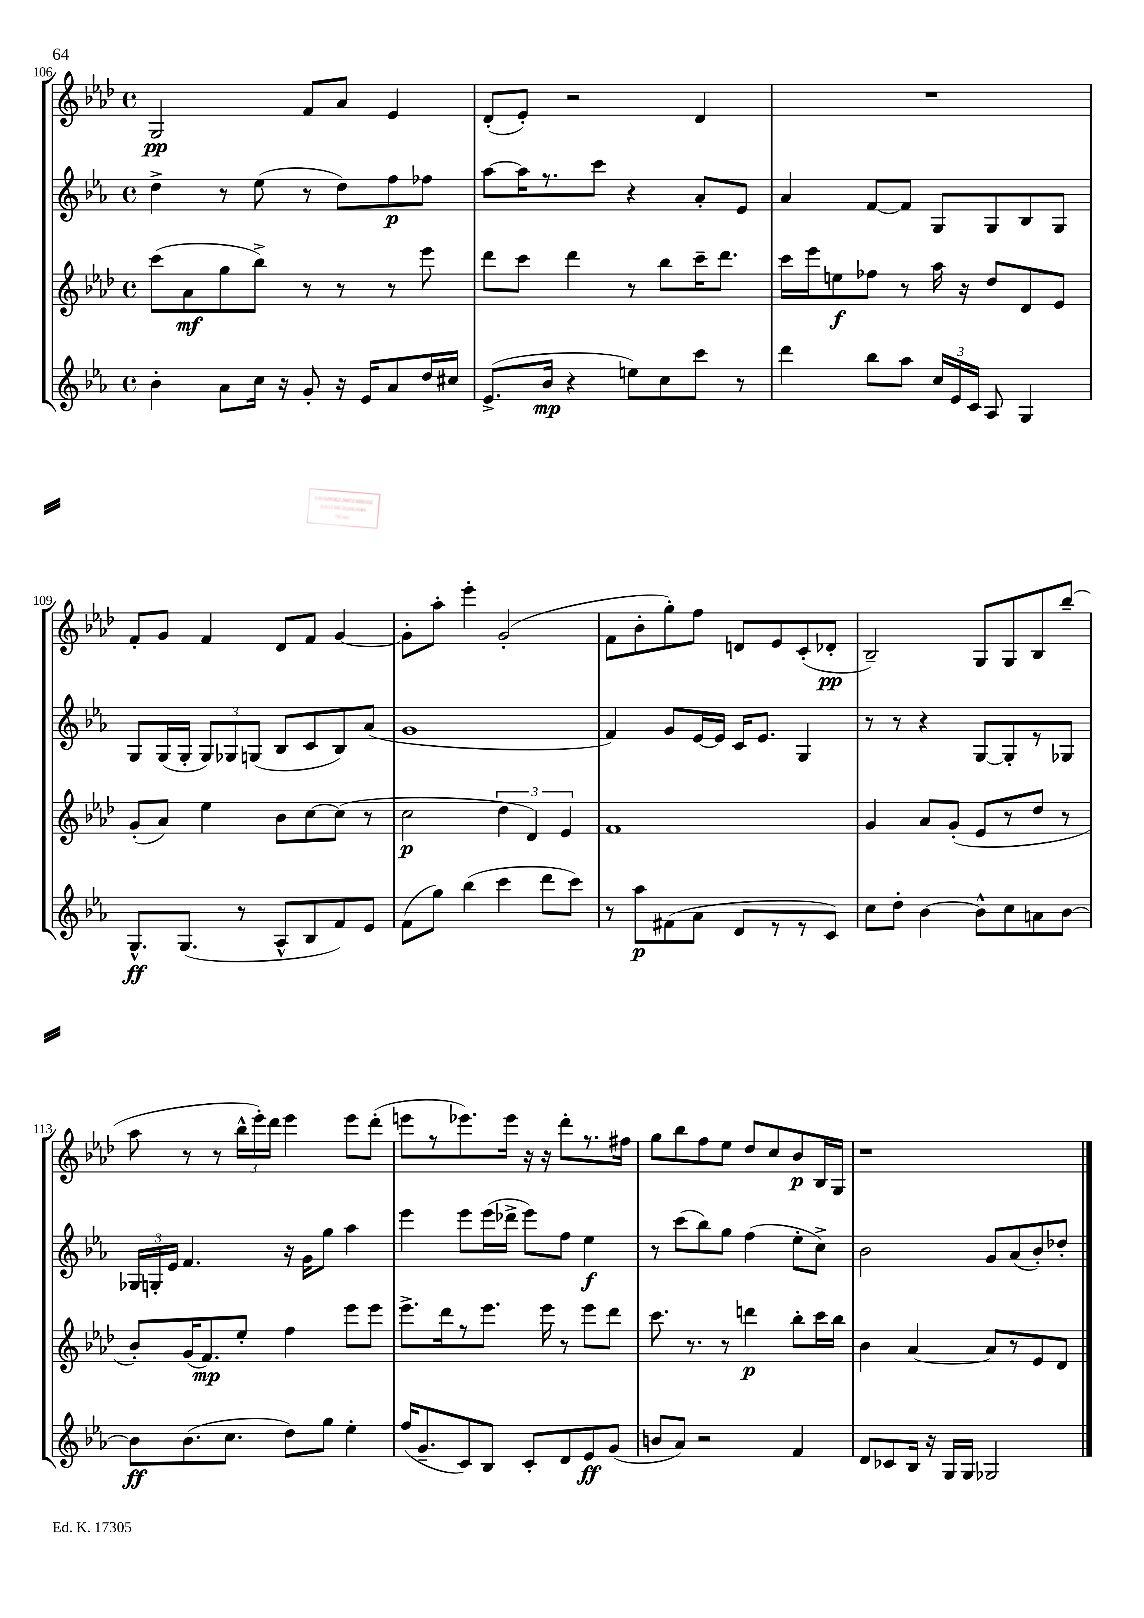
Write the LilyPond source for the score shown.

<<
\new StaffGroup <<
\new Staff = "s0" {
    \clef treble \key aes \major \defaultTimeSignature \time 4/4
    \autoBeamOff g2\pp f'8[ aes'8] ees'4 |
    des'8[-.( ees'8]-.) r2 des'4 |
    R1 |
    f'8[-. g'8] f'4 des'8[ f'8] g'4~ |
    g'8[-. aes''8]-. ees'''4-. g'2-.( |
    f'8[ bes'8-. g''8-.) f''8] d'8[ ees'8 c'8-.( des'8]-.\pp |
    bes2--) g8[ g8 bes8 bes''8]--( |
    aes''8 r8 r8 \tuplet 3/2 { bes''16[-^ ees'''16-.) des'''16] } ees'''4 ees'''8[ des'''8]-.( |
    e'''8[ r8 ees'''8.) ees'''16] r16 r16 des'''8[-. r8. fis''16] |
    g''8[ bes''8 f''8 ees''8] des''8[ c''8 bes'8\p bes16 g16] |
    r1 \bar "|." |
}
\new Staff = "s1" {
    \clef treble \key ees \major \defaultTimeSignature \time 4/4
    \autoBeamOff d''4-> r8 ees''8( r8 d''8[) f''8\p fes''8] |
    aes''8[~ aes''16 r8. c'''8] r4 aes'8[-. ees'8] |
    aes'4 f'8[~ f'8] g8[ g8 bes8 g8] |
    g8[ g16( g16]-. \tuplet 3/2 { g8[) ges8 g8]( } bes8[ c'8 bes8) aes'8]( |
    g'1 |
    f'4) g'8[ ees'16~ ees'16] c'16[ ees'8.] g4 |
    r8 r8 r4 g8[~ g8-. r8 ges8] |
    \tuplet 3/2 { ges16[ g16-. ees'16] } f'4. r16 g'16[ g''8] aes''4 |
    ees'''4 ees'''8[ ees'''16( des'''16]-> ees'''8[) f''8] ees''4\f |
    r8 c'''8[( bes''8) g''8] f''4( ees''8[-. c''8]->) |
    bes'2 g'8[ aes'8( bes'8-.) des''8]-. \bar "|." |
}
\new Staff = "s2" {
    \clef treble \key aes \major \defaultTimeSignature \time 4/4
    \autoBeamOff c'''8[( aes'8\mf g''8 bes''8]->) r8 r8 r8 ees'''8 |
    des'''8[ c'''8] des'''4 r8 bes''8[ c'''16-- des'''8.] |
    c'''16[ ees'''16 e''8\f fes''8] r8 aes''16 r16 des''8[ des'8 ees'8] |
    g'8[-.( aes'8]) ees''4 bes'8[ c''8~ c''8]( r8 |
    c''2\p \tuplet 3/2 { des''4 des'4) ees'4 } |
    f'1 |
    g'4 aes'8[ g'8]-.( ees'8[ r8 des''8] r8 |
    bes'8[-.) g'16( f'8.\mp) ees''8]-. f''4 ees'''8[ ees'''8] |
    ees'''8.[-> des'''16 r8 ees'''8.] ees'''16 r8 ees'''8[ des'''8] |
    c'''8. r8. r8 d'''4\p bes''8[-. c'''16 bes''16] |
    bes'4 aes'4~ aes'8[ r8 ees'8 des'8] \bar "|." |
}
\new Staff = "s3" {
    \clef treble \key ees \major \defaultTimeSignature \time 4/4
    \autoBeamOff bes'4-. aes'8[ c''16] r16 g'8-. r16 ees'16[ aes'8 d''16 cis''16] |
    ees'8.[->( bes'16]\mp r4 e''8[) c''8 c'''8] r8 |
    d'''4 bes''8[ aes''8] \tuplet 3/2 { c''16[ ees'16 c'16] } aes8 g4 |
    g8.[-^\ff g8.]( r8 aes8[-^ bes8 f'8) ees'8] |
    f'8[( g''8]) bes''4( c'''4 d'''8[ c'''8]) |
    r8 aes''8[\p fis'8( aes'8] d'8[ r8 r8 c'8]) |
    c''8[ d''8]-. bes'4~ bes'8[-^ c''8 a'8 bes'8]~ |
    bes'8[\ff bes'8.( c''8.] d''8[) g''8] ees''4-. |
    f''16[( g'8.-- c'8) bes8] c'8[-. d'8 ees'8\ff g'8]( |
    b'8[ aes'8]) r2 f'4 |
    d'8[ ces'8 bes16] r16 g16[ g16] ges2 \bar "|." |
}
>>
>>
\layout { \context { \Score currentBarNumber = #106 } }
